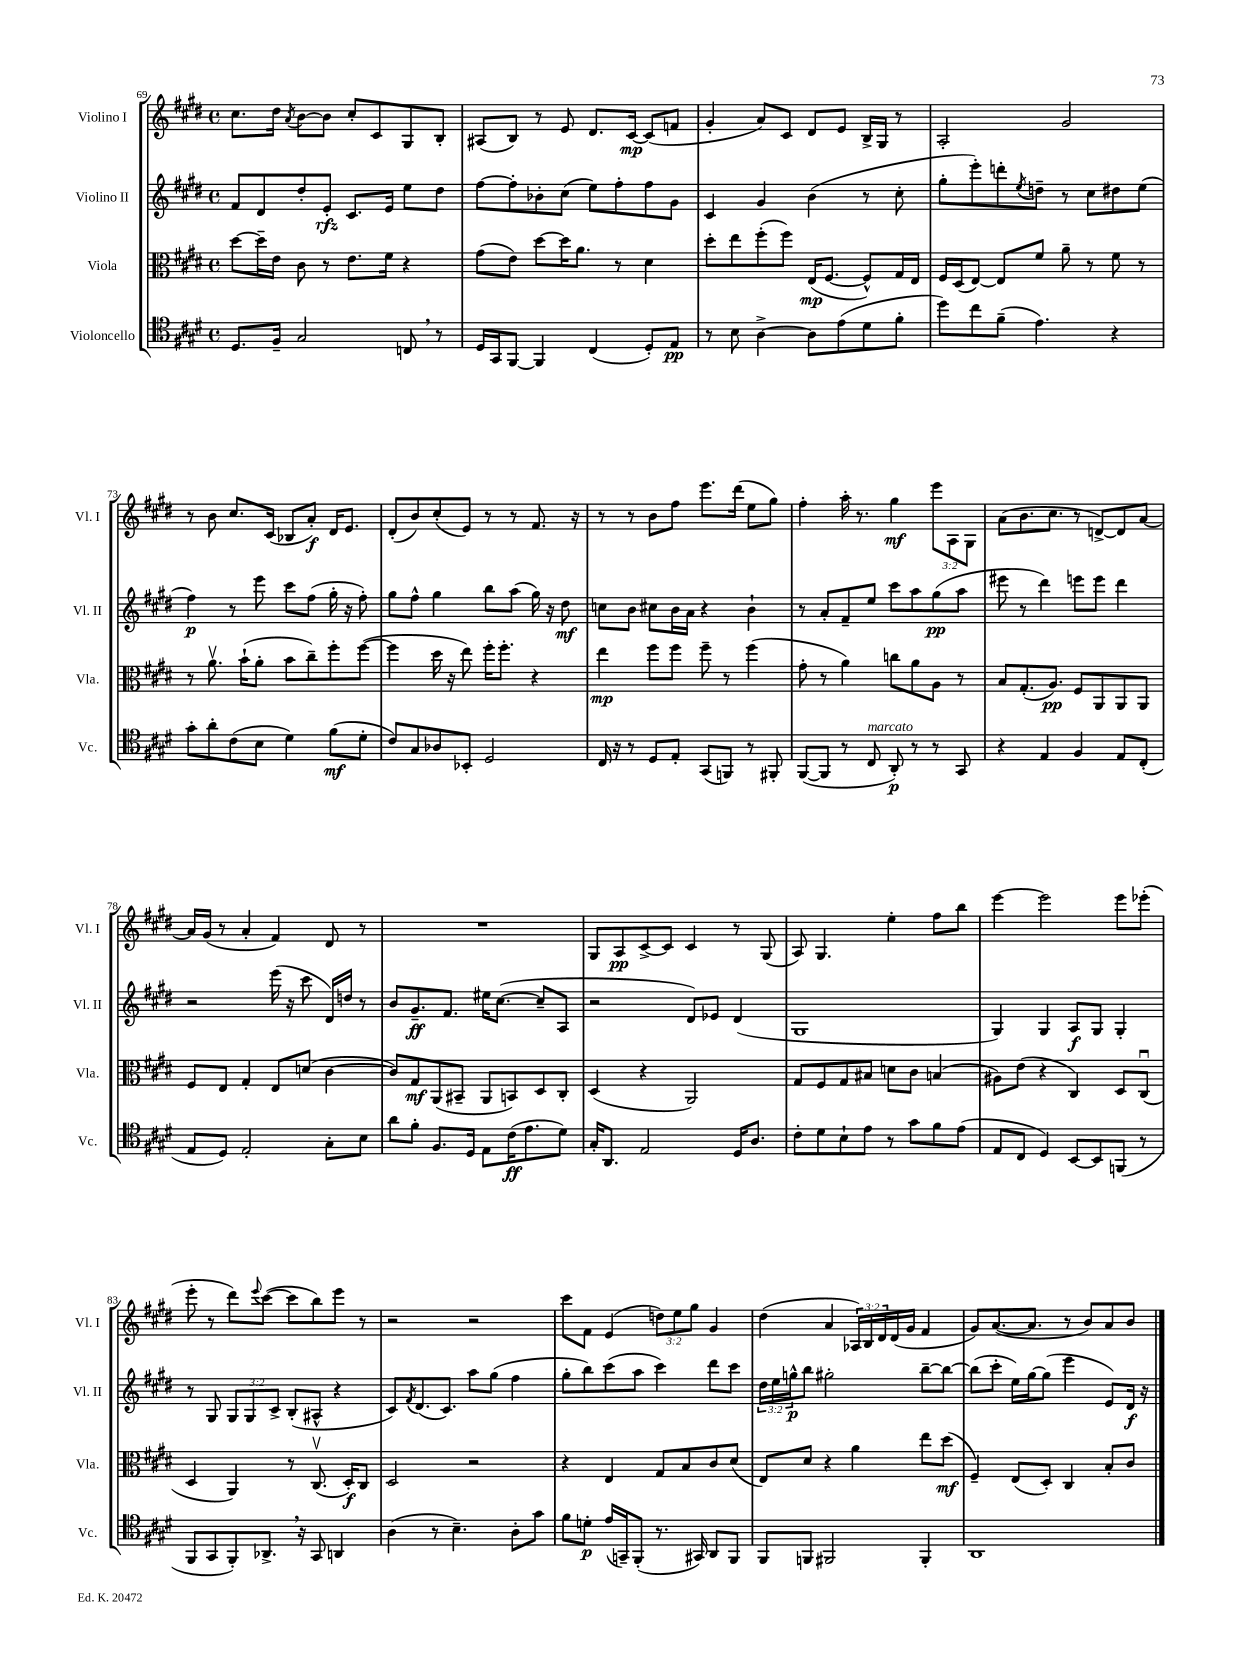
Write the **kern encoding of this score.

**kern	**kern	**kern	**kern
*staff4	*staff3	*staff2	*staff1
*clefC4	*clefC3	*clefG2	*clefG2
*k[f#c#g#d#]	*k[f#c#g#d#]	*k[f#c#g#d#]	*k[f#c#g#d#]
*M4/4	*M4/4	*M4/4	*M4/4
*met(c)	*met(c)	*met(c)	*met(c)
8.D#	[8dd#	8f#	8.cc#
.	16dd#~]	8d#	.
16F#~	16e	.	16dd#
.	.	.	8qa
2G#	8c#	8dd#'	[8b
.	8r	8e'	8b]
.	8.e	8.c#	8cc#'
.	.	.	8c#
.	16f#	16e	.
8C	4r	8ee	8G#
8r	.	8dd#	8B'
=	=	=	=
16D#	(8g#	[8ff#	(8A#
16GG#	.	.	.
[8FF#	8e)	8ff#']	8B)
4FF#]	[8dd#	8b-'	8r
.	16dd#]	(8cc#	8e
.	8.a	.	.
(4C#	.	8ee)	8.d#
.	8r	8ff#'	.
.	.	.	[16c#
8D#')	4d#	8ff#	(8c#]
8E	.	8g#	8f
=	=	=	=
8r	8dd#'	4c#	4g#'
8B	8ee	.	.
[4A^	(8ff#'	4g#	8a)
.	8ff#)	.	8c#
8A]	(16E	(4b	8d#
.	[8.F#	.	.
(8e	.	.	8e
8d#	8F#^^])	8r	16B^
.	.	.	16G#
8f#'	16G#	8cc#'	8r
.	16E	.	.
=	=	=	=
8dd#)	16F#	8gg#'	2A'
.	(16D#	.	.
8cc#	[8E)	8eee')	.
(8f#~	8E]	8ddd'	.
.	.	8qee	.
4.e)	8f#	8dd~	.
.	8a~	8r	2g#
.	8r	8cc#	.
4r	8f#	8dd#	.
.	8r	(8ee	.
=	=	=	=
8g#'	8r	4ff#)	8r
8a'	8.av	.	8b
(8c#	.	8r	8.cc#
.	(16b`	.	.
8B	8a'	8eee	.
.	.	.	(16c#
4d#)	8b	8ccc#	8B-
.	8cc#~)	(8ff#	8a')
(8f#	8ff#'	16gg#'	16d#
.	.	16r	8.e
8d#'	([8ff#	8ff#')	.
=	=	=	=
8c#)	4ff#]	8gg#	(8d#'
8G#	.	8ff#^^	8b)
8A-	16dd#	4gg#	(8cc#'
.	16r	.	.
8BB-'	8ee)	.	8e)
2D#	16ff#'	8bb	8r
.	8.ff#'	.	.
.	.	(8aa	8r
.	4r	16gg#)	8.f#
.	.	16r	.
.	.	8dd#	.
.	.	.	16r
=	=	=	=
16C#	4ee	8cc	8r
16r	.	.	.
8r	.	8b	8r
8D#	8ff#	8cc#	8b
8E'	8ff#	16b	8ff#
.	.	16a	.
(8GG#	8ff#~	4r	8.eee
8FF)	8r	.	.
.	.	.	(16ddd#
8r	(4ff#	4b`	8ee
8FF#'	.	.	8gg#)
=	=	=	=
([8FF#	8g#'	8r	4ff#'
8FF#]	8r	8a'	.
8r	4a)	8f#~	16aa'
.	.	.	8.r
8C#	.	8ee	.
8AA')	8cc	8ccc#	4gg#
8r	8a	8aa	.
8r	8A	(8gg#	12eee
.	.	.	12A
8GG#	8r	8aa	.
.	.	.	12G#
=	=	=	=
4r	8B	8eee#	(8a
.	(8.G#'	8r	8.b
4E	.	4ddd#)	.
.	8.A)	.	8.cc#
4F#	8F#	8eee	8r
.	8AA	8eee	[8d^)
8E	8AA	4ddd#	8d]
(8C#'	8AA	.	[8a
=	=	=	=
8E	8F#	2r	16a]
.	.	.	(16g#
8D#)	8E	.	8r
2E'	4G#'	.	4a'
.	8E	(16eee	4f#)
.	.	16r	.
.	(8d	8ccc#	.
8G#'	[4c#	16d#)	8d#
.	.	16dd	.
8B	.	8r	8r
=	=	=	=
8a	8c#])	8b	1r
8f#'	8G#	8.g#~	.
8.F#	(8AA	.	.
.	.	8.f#	.
.	8BB#~	.	.
16D#	.	.	.
8E	8AA	16ee#	.
.	.	([8.cc#	.
(16c#	8BB)	.	.
8.e	.	.	.
.	8D#	8cc#~]	.
8d#)	8C#'	8A	.
=	=	=	=
16G#'	(4D#	2r	8G#
8.AA	.	.	.
.	.	.	8A
2E	4r	.	[8c#^
.	.	.	8c#]
.	2AA)	8d#)	4c#
.	.	8e-	.
16D#	.	(4d#	8r
8.A	.	.	.
.	.	.	(8G#
=	=	=	=
8c#'	8G#	1G#	8A)
8d#	8F#	.	4.G#
8B`	8G#	.	.
8e	8B#	.	.
8r	8d	.	4ee'
8g#	8c#	.	.
8f#	(4B	.	8ff#
(8e	.	.	8bb
=	=	=	=
8E	8A#)	4G#)	[4eee
8C#	(8e	.	.
4D#)	4r	4G#	2eee]
[8BB	4C#)	8A	.
8BB]	.	8G#	.
(8FF	8D#	4G#'	8eee
8r	(8C#u	.	(8eee-'
=	=	=	=
8FF#	4D#	8r	8eee'
8GG#	.	8G#	8r
8FF#')	4AA)	12G#	8ddd#)
.	.	12G#	.
.	.	.	8qqeee
8.AA-^	.	.	([8ccc#
.	.	12c#^	.
.	8r	(8B'	8ccc#]
16r	.	.	.
8GG#	(8.C#v	8A#^^	8bb)
4AA	.	4r	8eee
.	16D#')	.	.
.	8C#	.	8r
=	=	=	=
(4A	2D#	8c#)	2r
.	.	8qf#	.
.	.	(8.d#	.
8r	.	.	.
.	.	8.c#)	.
4.B~)	.	.	.
.	2r	8aa	2r
.	.	(8gg#	.
8A'	.	4ff#	.
8g#	.	.	.
=	=	=	=
8f#	4r	8gg#'	8ccc#
8d'	.	8bb)	8f#
(16e	4E	(8ccc#	(4e
16GG~)	.	.	.
(8FF#'	.	8aa	.
8.r	8G#	4ccc#)	12dd)
.	.	.	12ee
.	8B	.	.
.	.	.	12gg#
16GG#)	.	.	.
8AA	8c#	8ddd#	4g#
8FF#	(8d#	8ccc#	.
=	=	=	=
8FF#	8E)	24dd#	(4dd#
.	.	24ee	.
.	.	24gg^^	.
8FF	8d#	8bb	.
2FF#	4r	2gg#'	4a
.	4a	.	24A-)
.	.	.	24B
.	.	.	24d#
.	.	.	(16d#
.	.	.	16g#
4FF#'	8ee	[8bb~	4f#
.	(8dd#	8bb_	.
=	=	=	=
1AA	4F#~)	(8bb]	8g#)
.	.	8ccc#'	([8.a
.	(8E	16ee)	.
.	.	[16gg#	8.a]
.	8D#')	(8gg#]	.
.	4C#	4eee	8r
.	.	.	8b)
.	8B'	8e)	8a
.	8c#	16d#	8b
.	.	16r	.
==	==	==	==
*-	*-	*-	*-
